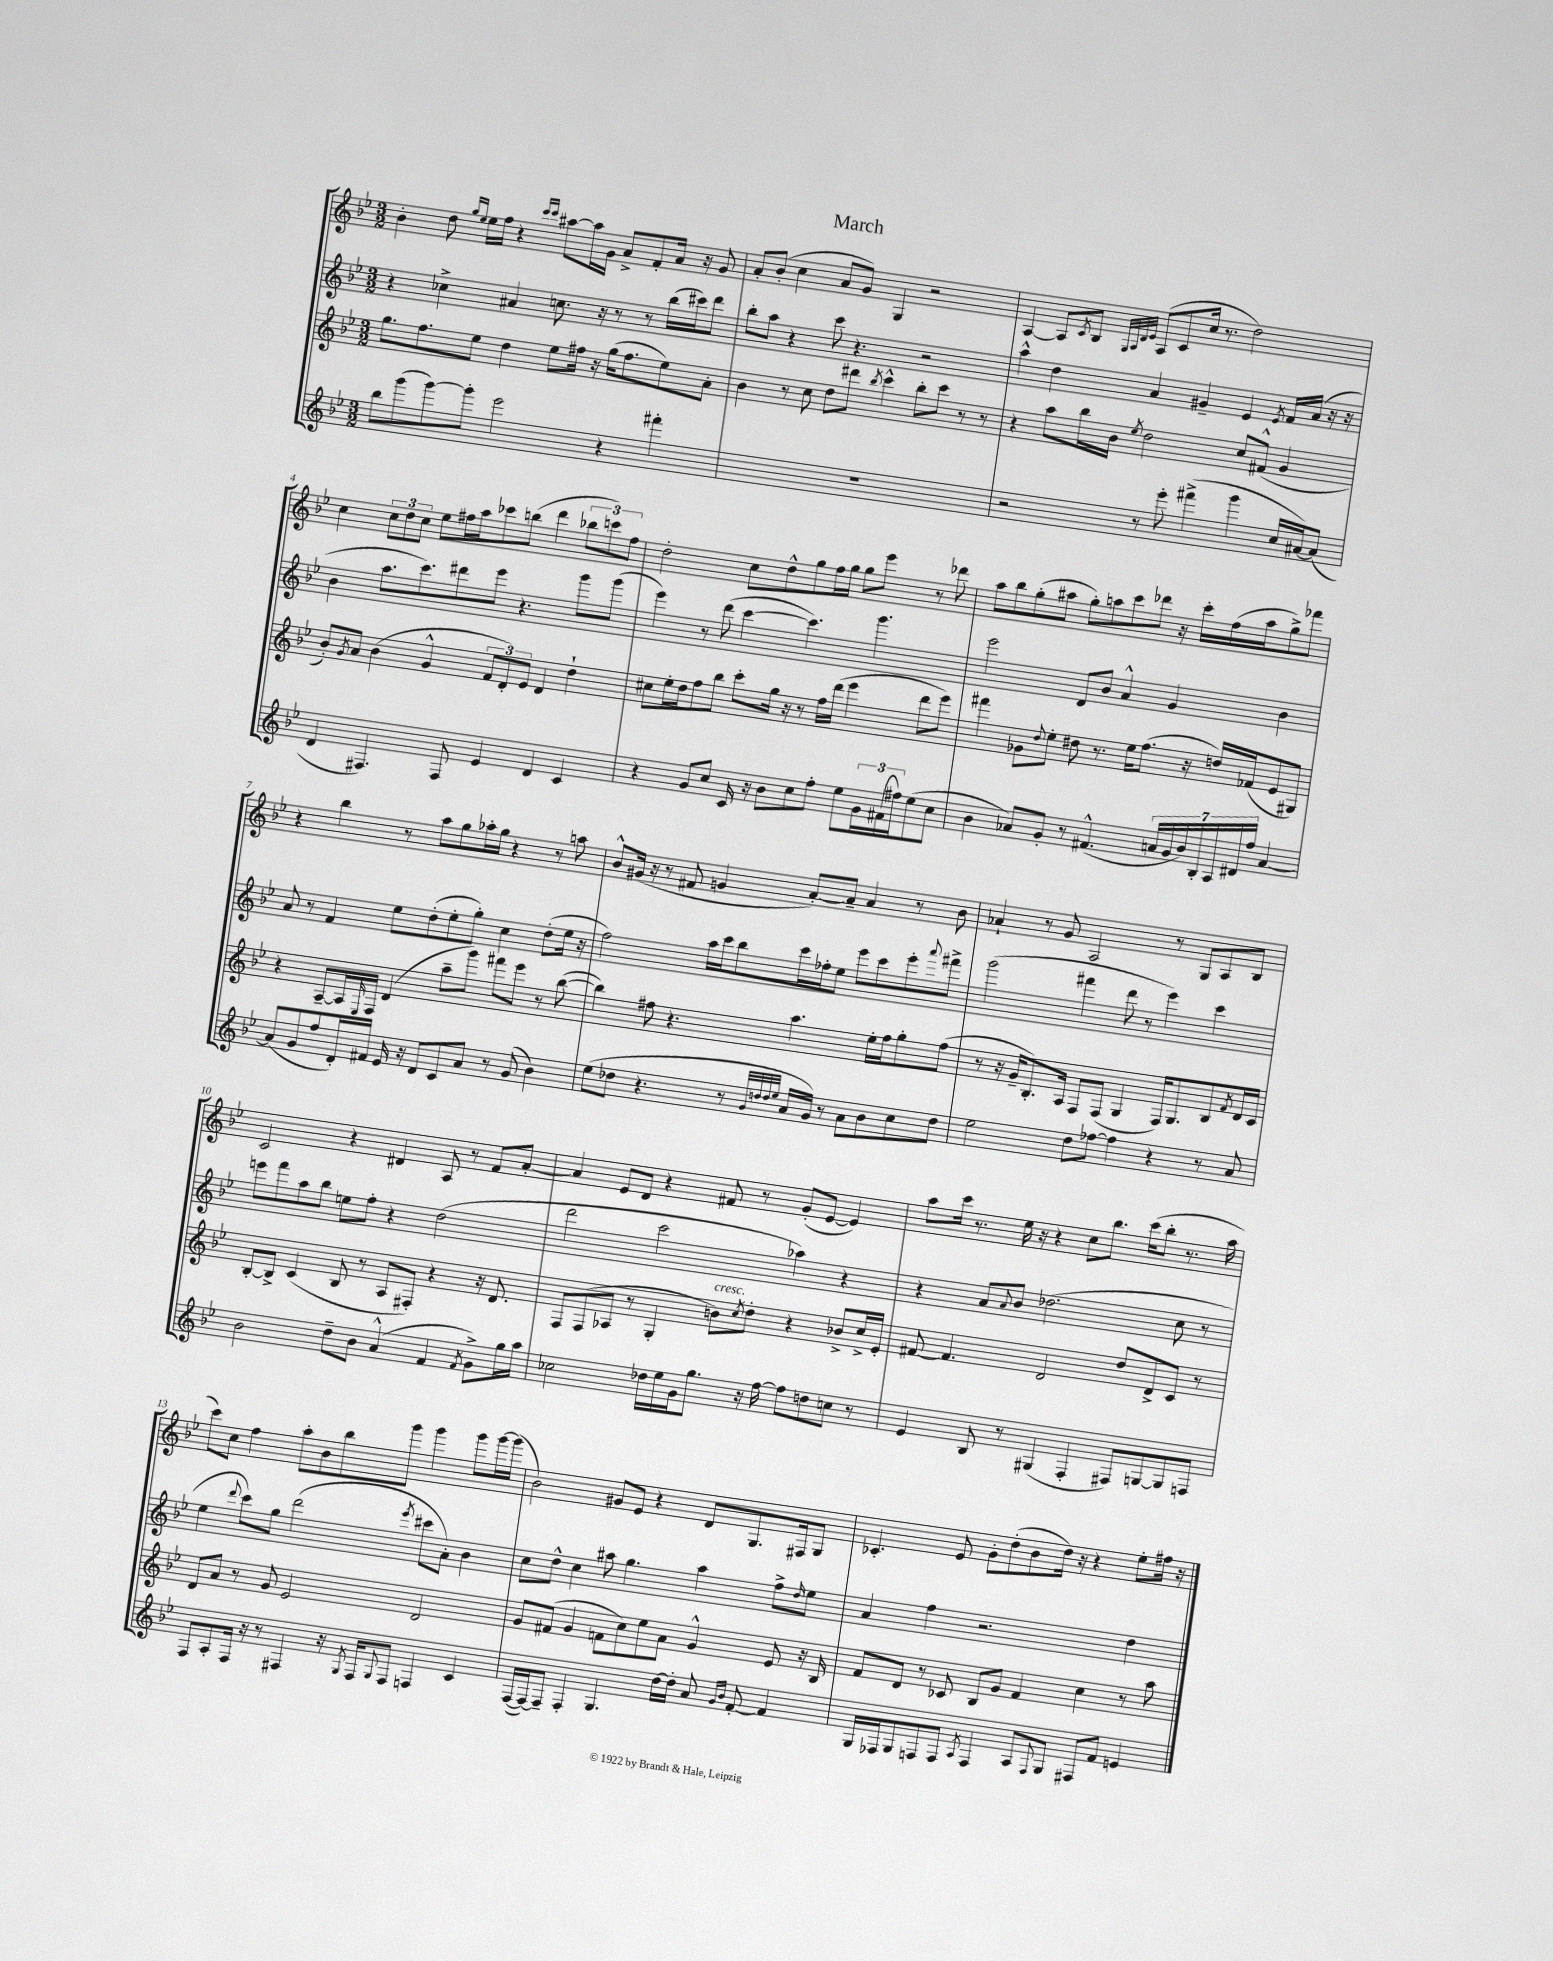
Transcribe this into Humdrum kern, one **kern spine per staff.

**kern	**kern	**kern	**kern
*staff4	*staff3	*staff2	*staff1
*clefG2	*clefG2	*clefG2	*clefG2
*k[b-e-]	*k[b-e-]	*k[b-e-]	*k[b-e-]
*M3/2	*M3/2	*M3/2	*M3/2
8bb-	8.gg	4r	4b-'
(8ggg	.	.	.
.	8.ff	.	.
[8ggg)	.	4cc-^	8dd
.	.	.	16qqgg
.	.	.	16qqee-
8ggg']	8ee-	.	16ee-
.	.	.	16ff
2eee-	4dd	4a#	4r
.	.	.	16qqccc
.	.	.	16qqccc
.	8ee-	8.cc	[8aa#
.	16ff#	.	16aa#]
.	16r	16r	16g
4r	(16gg	8r	8a^
.	8.ff#	.	.
.	.	8r	8f'
4fff#'	8ee-)	(16bb-	16a
.	.	16ccc#)	16r
.	8a'	8ddd	8g
=	=	=	=
1.r	4b-	8bb-'	8a'
.	.	8aa	(8b-'
.	8r	4r	4cc
.	8cc	.	.
.	8dd	8ccc	8a
.	8ddd#	4.r	8g)
.	8qbb-	.	.
.	4ccc^^	.	4G
.	8bb-'	2r	2r
.	8ccc	.	.
.	8r	.	.
.	8r	.	.
=	=	=	=
2r	4r	4aa^^	[4A
.	8aa	4dd	8A]
.	.	.	8qc
.	16bb-	.	8B-
.	16b-	.	.
.	.	.	32qqG
.	.	.	32qqA
.	.	.	32qqd
.	8qee-	.	32qqe-
8r	2dd	4a	(8A
8eee-'	.	.	8c
(4fff#^	.	4g#~	16cc
.	.	.	8.r
4ggg	8cc	4e-	2dd)
.	(8f#^^	.	.
.	.	8qe-	.
16cc	4g	16f	.
[16a#)	.	(16a	.
(8a#]	.	16r	.
.	.	16r	.
=	=	=	=
4d	8b-')	4b-	4cc
.	8qg	.	.
.	8a	.	.
4.F#)	(4b-	8.aa	12cc
.	.	.	12dd
.	.	.	12cc
.	.	8.ccc)	.
.	4g^^	.	8ee-
8F#	.	8ddd#	16ff#
.	.	.	16aa
4e-	12f	8eee-	8ccc-
.	12d')	.	.
.	.	4.r	(8bb
.	12e-	.	.
4d	4d	.	4ddd
4c	4dd`	8ggg	12bb-
.	.	.	12ccc)
.	.	(8ggg	.
.	.	.	12ff#
=	=	=	=
4r	8cc#	4eee-)	2dd'
.	16ee-'	.	.
.	16dd	.	.
8g	8ff	8r	.
8cc	8bb-	(8ddd	.
16c	8ccc'	[4ccc	8cc
16r	.	.	.
8b-	16gg	.	8dd^^
.	16r	.	.
8cc	8r	4.ccc])	8gg
8ff'	16ff	.	16ff
.	(16ddd	.	16gg
8ee-	4eee-	.	8gg
24g	.	4.ggg	8eee-
(24f#	.	.	.
24ff#)	.	.	.
(8ee-	8ddd	.	8r
8cc	8eee-)	.	8ddd-
=	=	=	=
4b-	4fff#	2eee-	8aa
.	.	.	8bb-
8a-)	8g-	.	(8gg'
.	8qqdd	.	.
8g'	8ee-'	.	8aa#
8r	8dd#	8d	8gg')
(4.f#^^	8.r	8b-	8aa
.	.	4a^^	8ccc
.	16ee-	.	.
.	(8.ff	.	8ddd-
28a	.	4g	16r
28g	.	.	.
.	16r	.	16ccc'
28b-)	.	.	.
28B-'	.	.	.
.	16dd)	.	(16ff
28A	.	.	.
28d#	.	.	.
.	(16f-	.	16aa
28ff	.	.	.
[4a	8e-	4b-	8gg^)
.	8G#)	.	8fff-
=	=	=	=
(8a]	4r	8a	4r
8g	.	8r	.
8ff	[8A~	4f	4bb-
16d')	16A]	.	.
.	16qqE-	.	.
16f#	16F	.	.
16e-	(4d	8ee-	8r
16r	.	.	.
8d	.	(8dd'	8aa
8c	8aa~	8ee-'	8gg
8a	8ggg)	8gg')	16aa-'
.	.	.	16gg
8r	8fff#	4cc	4r
(8g	8eee-	.	.
4b-)	8r	(8dd'	8r
.	([8bb-	16ee-	8aa
.	.	16r	.
=	=	=	=
(8ee-	4bb-])	2ff)	8b-^^
8dd-	.	.	(16g#
.	.	.	16r
4.r	8ff#	.	8r
.	4.r	.	8f#
.	.	16aa	4g
.	.	16ccc	.
8r	.	8bb-	.
32qqg	.	.	.
32qqdd	.	.	.
32qqdd	.	.	.
32qqee-	.	.	.
16a	4.aa	16ccc	[8a')
16g)	.	16ff-'	.
8r	.	8ee-	8a~]
8a	.	8eee-	4a
8b-	16ee-'	8ccc	.
.	16ff#	.	.
8cc	8gg'	8eee-'	8r
.	.	8qqaaa	.
8dd	(8ff#	8fff#^	8b-
=	=	=	=
2ee-	8r	(2ggg	4a-`
.	16r	.	.
.	16g~	.	.
.	8.B-')	.	8r
.	.	.	8g
.	16A	.	.
8dd	8F	4fff#	2A
[8ff-	(8F	.	.
4ff-]	4G	8ddd	.
.	.	8r	.
4r	16F)	4eee-)	8r
.	8.G	.	.
.	.	.	8G
8r	8B-	4ccc	8A
.	8qf	.	.
8a	16d	.	8B-
.	16c	.	.
=	=	=	=
2b-	[8B-'	8eee	2c
.	8B-^]	8fff	.
.	(4c	8aa	.
.	.	8bb-	.
8dd~	8B-	8ee	4r
8b-	8r	8ff'	.
(4a^^	8A	4r	4d#
.	8F#')	.	.
4f	4r	(2dd	8A
.	.	.	8r
8qf	.	.	.
8g^)	16r	.	8f
.	8.d	.	.
16gg	.	.	[8a'
16aa	.	.	.
=	=	=	=
2cc-	8F	2ddd	4a]
.	(8F	.	.
.	8A-	.	8e-
.	8r	.	8d
16dd-	4G'	2ccc	4r
16ee-	.	.	.
16g	.	.	.
8.gg	.	.	.
.	8b)	.	8f#
.	8qcc	.	.
16r	8dd'	.	8r
[16ff	.	.	.
8ff]	4r	4aa-)	(8g'
8dd	.	.	[8e-
8cc	8b-^	4r	4e-])
8r	16cc^	.	.
.	16e-'	.	.
=	=	=	=
4e-	[8f#	4r	8aa
.	4.f#]	.	16ccc
.	.	.	8.r
8B-	.	8a	.
.	.	8qqa	.
8r	.	8b-	16ee-
.	.	.	16r
(4G#	2d	(2.dd-	4r
4F'	.	.	8cc
.	.	.	8.bb-
8F#)	8dd	.	.
.	.	.	(16ccc
[8G	8d^	.	8bb-'
8G]	8c	8cc	8.r
8F	8r	8r	.
.	.	.	16aa
=	=	=	=
8F	8d	4ee-	8ccc)
8A'	8a	.	8cc
.	.	8qqddd	.
16F	8r	8ccc)	4ff
16r	.	.	.
8r	8g	8gg	.
4F#	2e-	(2ddd	8aa'
.	.	.	8b-
16r	.	.	8bb-
8qG	.	.	.
16F#	.	.	.
8qqG	.	.	.
8F#	.	.	8ggg
.	.	8qeee-	.
4F	2d	8ccc#	4ggg
.	.	8a')	.
4c	.	4b-	8ggg
.	.	.	[16ggg
.	.	.	(16ggg]
=	=	=	=
([16F	8g	8cc	2b-)
16F_)	.	.	.
8F~]	(8f#	8dd^^	.
4F'	4g	4cc	.
4.G	8f	8aa#	8g#
.	8cc)	4.gg	8e-
.	8ee-	.	4r
[16dd	8a	.	.
16dd']	.	.	.
8a	4g^^	4aa#	8d
16qqg	.	.	.
16qqb-	.	.	.
[8f'	.	.	8.G
4f]	8e-	8ff^	.
.	.	.	16F#
.	.	16qqdd	.
.	16r	8ee-	8G
.	16B-	.	.
=	=	=	=
16G	8f	4a	4.c-'
16F-	.	.	.
8G	8d	.	.
8F	8r	4ff	.
8F	8c-	.	8e-
8qA	.	.	.
4F	8B-	2.r	8g'
.	8g	.	(8dd'
8A	4f	.	8b-
8qqF	.	.	.
8G	.	.	16dd)
.	.	.	16r
8F#	4cc	.	4r
8f	.	.	.
4e	8r	4dd	8ee-'
.	8aa	.	16ff#
.	.	.	16r
==	==	==	==
*-	*-	*-	*-
